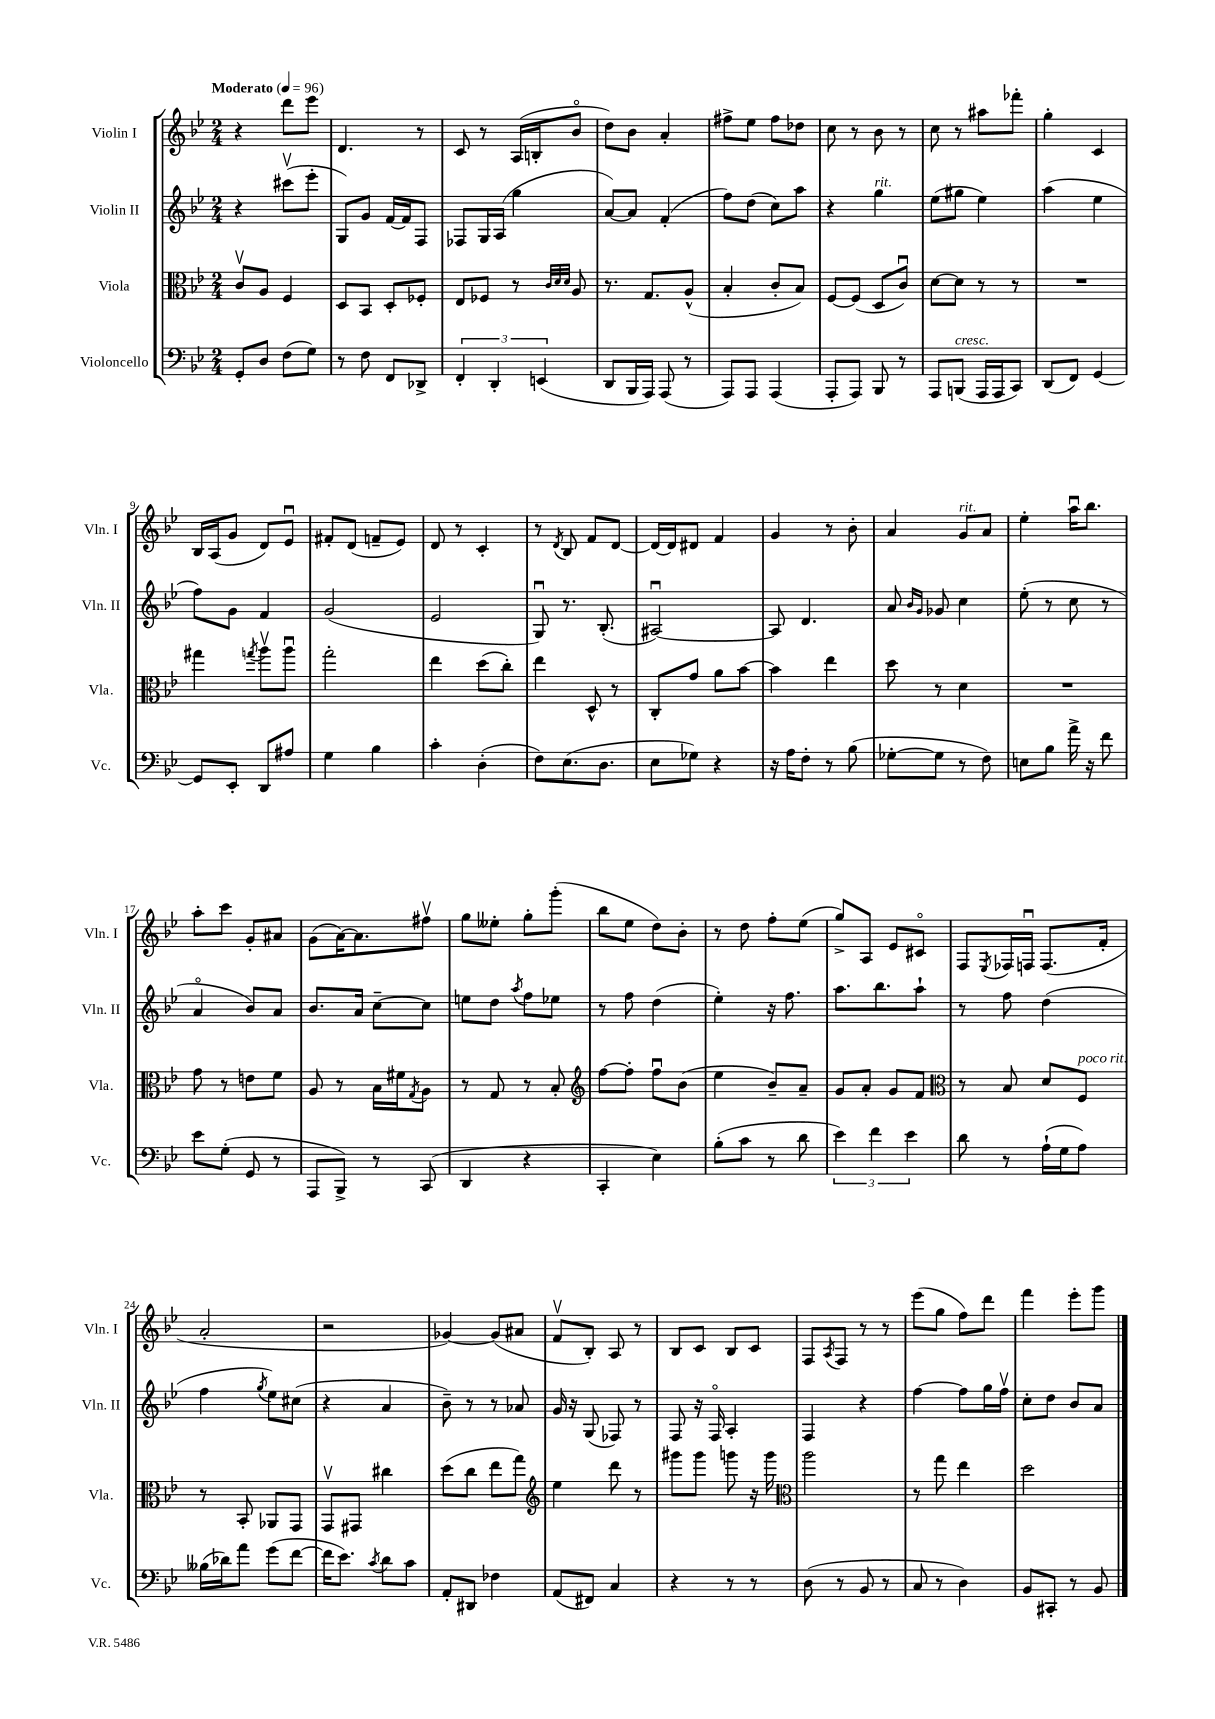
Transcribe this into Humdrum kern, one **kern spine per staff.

**kern	**kern	**kern	**kern
*staff4	*staff3	*staff2	*staff1
*clefF4	*clefC3	*clefG2	*clefG2
*k[b-e-]	*k[b-e-]	*k[b-e-]	*k[b-e-]
*M2/4	*M2/4	*M2/4	*M2/4
*MM96	*MM96	*MM96	*MM96
8GG'/L	8cv/L	4r	4r
8D/J	8A/J	.	.
(8F\L	4F/	(8ccc#v\L	8ddd\L
8G\J)	.	8eee-'\J	8eee-\J
=	=	=	=
8r	8D/L	8G/L)	4.d/
8F\	8BB-/J	8g/J	.
8FF/L	8D'/L	[16f/LL	.
.	.	16f/]J	.
8DD-^/J	8F-'/J	8F/J	8r
=	=	=	=
6FF'/	8E-/L	8F-/L	8c/
.	8F-/J	16G/L	8r
6DD'/	.	.	.
.	.	(16A/JJ	.
.	8r	4gg\	(16A/LL
.	.	.	16B'/J
(6EE/	.	.	.
.	32qqc/LLL	.	.
.	32qqd/	.	.
.	32qqd/JJJ	.	.
.	8A/	.	8b-o/J
=	=	=	=
8DD/L	8.r	[8a/L)	8dd\L)
16BBB-/L	.	8a/]J	8b-\J
16AAA/JJ)	8.G/L	.	.
(8AAA/	.	(4f'/	4a'/
8r	(8A^^/J	.	.
=	=	=	=
8AAA/L)	4B-'/	8ff\L)	8ff#^\L
8AAA/J	.	(8dd\J	8ee-\J
(4AAA/	8c'/L	8cc\L)	8ff#\L
.	8B-/J)	8aa\J	8dd-\J
=	=	=	=
8AAA'/L	[8F/L	4r	8cc\
8AAA/J)	(8F/]J	.	8r
8BBB-/	8D/L	4gg\	8b-\
8r	8cu/J)	.	8r
=	=	=	=
8AAA/L	[8d\L	(8ee-\L	8cc\
(8BBB/J	8d\]J	8gg#\J	8r
16AAA/LL	8r	4ee-\)	8aa#\L
16AAA/J	.	.	.
8CC/J)	8r	.	8fff-'\J
=	=	=	=
(8DD/L	2r	(4aa\	4gg'\
8FF/J)	.	.	.
[4GG/	.	4ee-\	4c/
=	=	=	=
8GG/]L	4gg#\	8ff\L)	16B-/LL
.	.	.	(16A/J
8EE-'/J	.	8g\J	8g/J
.	8qgg/	.	.
8DD/L	8aav\L	4f/	8d/L)
8A#/J	8aau\J	.	8e-u/J
=	=	=	=
4G\	2gg'\	(2g/	8f#'/L
.	.	.	(8d/J
4B-\	.	.	8f~/L
.	.	.	8e-/J)
=	=	=	=
4c'\	4ee-\	2e-/	8d/
.	.	.	8r
(4D'\	(8dd\L	.	4c'/
.	8cc'\J)	.	.
=	=	=	=
8F\L)	4ee-\	8Gu/)	8r
.	.	.	8qd/
(8.E-\	.	8.r	8B-/
.	8D^^/	.	8f/L
8.D\J	.	(8.B-'/	.
.	8r	.	[8d/J
=	=	=	=
8E-\L	8C'/L	[2A#u/)	16d/_LL
.	.	.	16d/]J
8G-\J)	8g/J	.	8d#/J
4r	8a\L	.	4f/
.	[8b-\J	.	.
=	=	=	=
16r	4b-\]	8A#/]	4g/
16A\LK	.	.	.
8F'\J	.	4.d/	.
8r	4ee-\	.	8r
(8B-\	.	.	8b-'\
=	=	=	=
[8G-'\L	8dd\	8a/	4a/
.	.	16qqb-/LL	.
.	.	16qqg/JJ	.
8G-\]J	8r	8g-/	.
8r	4d\	4cc\	8g/L
8F\)	.	.	8a/J
=	=	=	=
8E\L	2r	(8ee-'\	4ee-'\
8B-\J	.	8r	.
16a^\	.	8cc\	16aau\LK
16r	.	.	8.bb-\J
8f\	.	8r	.
=	=	=	=
8e-\L	8g\	4ao/	8aa'\L
(8G'\J	8r	.	8ccc\J
8GG/	8e\L	8b-/L)	8g'/L
8r	8f\J	8a/J	8a#/J
=	=	=	=
8AAA/L	8A/	8.b-/L	(8g\L
8BBB-^/J)	8r	.	[16a\K)
.	.	16a/Jk	8.a\]
8r	16B-\LL	[8cc~\L	.
.	16f#\J	.	.
.	8qG/	.	.
(8CC/	8A\J	8cc\]J	8ff#v\J
=	=	=	=
4DD/	8r	8ee\L	8gg\L
.	8G/	8dd\J	8ee--'\J
.	.	8qaa/	.
4r	8r	8ff\L	8gg'\L
.	8B-'/	8ee-\J	(8ggg'\J
=	=	=	=
*	*clefG2	*	*
4CC'/	[8ff\L	8r	8bb-\L
.	8ff'\]J	8ff\	8ee-\J
4E-\)	8ffu\L	(4dd\	8dd\L)
.	(8b-\J	.	8b-'\J
=	=	=	=
(8B-'\L	4ee-\	4ee-'\)	8r
8c\J	.	.	8dd\
8r	8b-~/L)	16r	8ff'\L
.	.	8.ff\	.
8d\	8a~/J	.	(8ee-\J
=	=	=	=
6e-\)	8g/L	8.aa\L	8gg^/L)
.	8a'/J	.	8A/J
6f\	.	.	.
.	.	8.bb-\	.
.	8g/L	.	8e-/L
6e-\	.	.	.
.	8f/J	8aa`\J	8c#o/J
=	=	=	=
*	*clefC3	*	*
8d\	8r	8r	8F/L
.	.	.	8qE-/
8r	8B-/	8ff\	16F-/L
.	.	.	16Fu/JJ
(16A`\LL	8d/L	(4dd\	(8.F/L
16G\J	.	.	.
8A\J)	8F/J	.	.
.	.	.	16f'/Jk
=	=	=	=
(16B--\LL	8r	4ff\	2a'/
16d-\J)	.	.	.
8a\J	8BB-'/	.	.
.	.	8qgg/	.
(8g\L	8AA-/L	8ee-\L)	.
[8f\J	8GG/J	(8cc#\J	.
=	=	=	=
16f\]LK	8GGv/L	4r	2r
8.e-\J)	.	.	.
.	8GG#/J	.	.
8qc/	.	.	.
8d\L	4cc#\	4a/	.
8c\J	.	.	.
=	=	=	=
8AA'/L	(8dd\L	8b-~\)	[4g-/)
8DD#/J	8cc\J	8r	.
4F-\	8ee-\L	8r	(8g-/]L
.	8gg\J)	8a-/	8a#/J
=	=	=	=
*	*clefG2	*	*
(8AA/L	4ee-\	16g/	8fv/L
.	.	16r	.
8FF#/J)	.	(8G/	8B-'/J)
4C/	8ddd\	8F-/)	8A/
.	8r	8r	8r
=	=	=	=
4r	8ggg#\L	8F/	8B-/L
.	8ggg#\J	16r	8c/J
.	.	16Fo/	.
8r	8ggg\	4A'/	8B-/L
8r	16r	.	8c/J
.	16ggg\	.	.
=	=	=	=
*	*clefC3	*	*
(8D\	2aa\	4F/	8F/L
.	.	.	8qA/
8r	.	.	8F/J
8BB-/	.	4r	8r
8r	.	.	8r
=	=	=	=
8C/	8r	[4ff\	(8eee-\L
8r	8gg\	.	8gg\J
4D\)	4ee-\	8ff\]L	8ff\L)
.	.	16gg\L	8ddd\J
.	.	16ffv\JJ	.
=	=	=	=
8BB-/L	2dd\	8cc'\L	4fff\
8CC#'/J	.	8dd\J	.
8r	.	8b-/L	8eee-'\L
8BB-/	.	8a/J	8ggg\J
==	==	==	==
*-	*-	*-	*-
